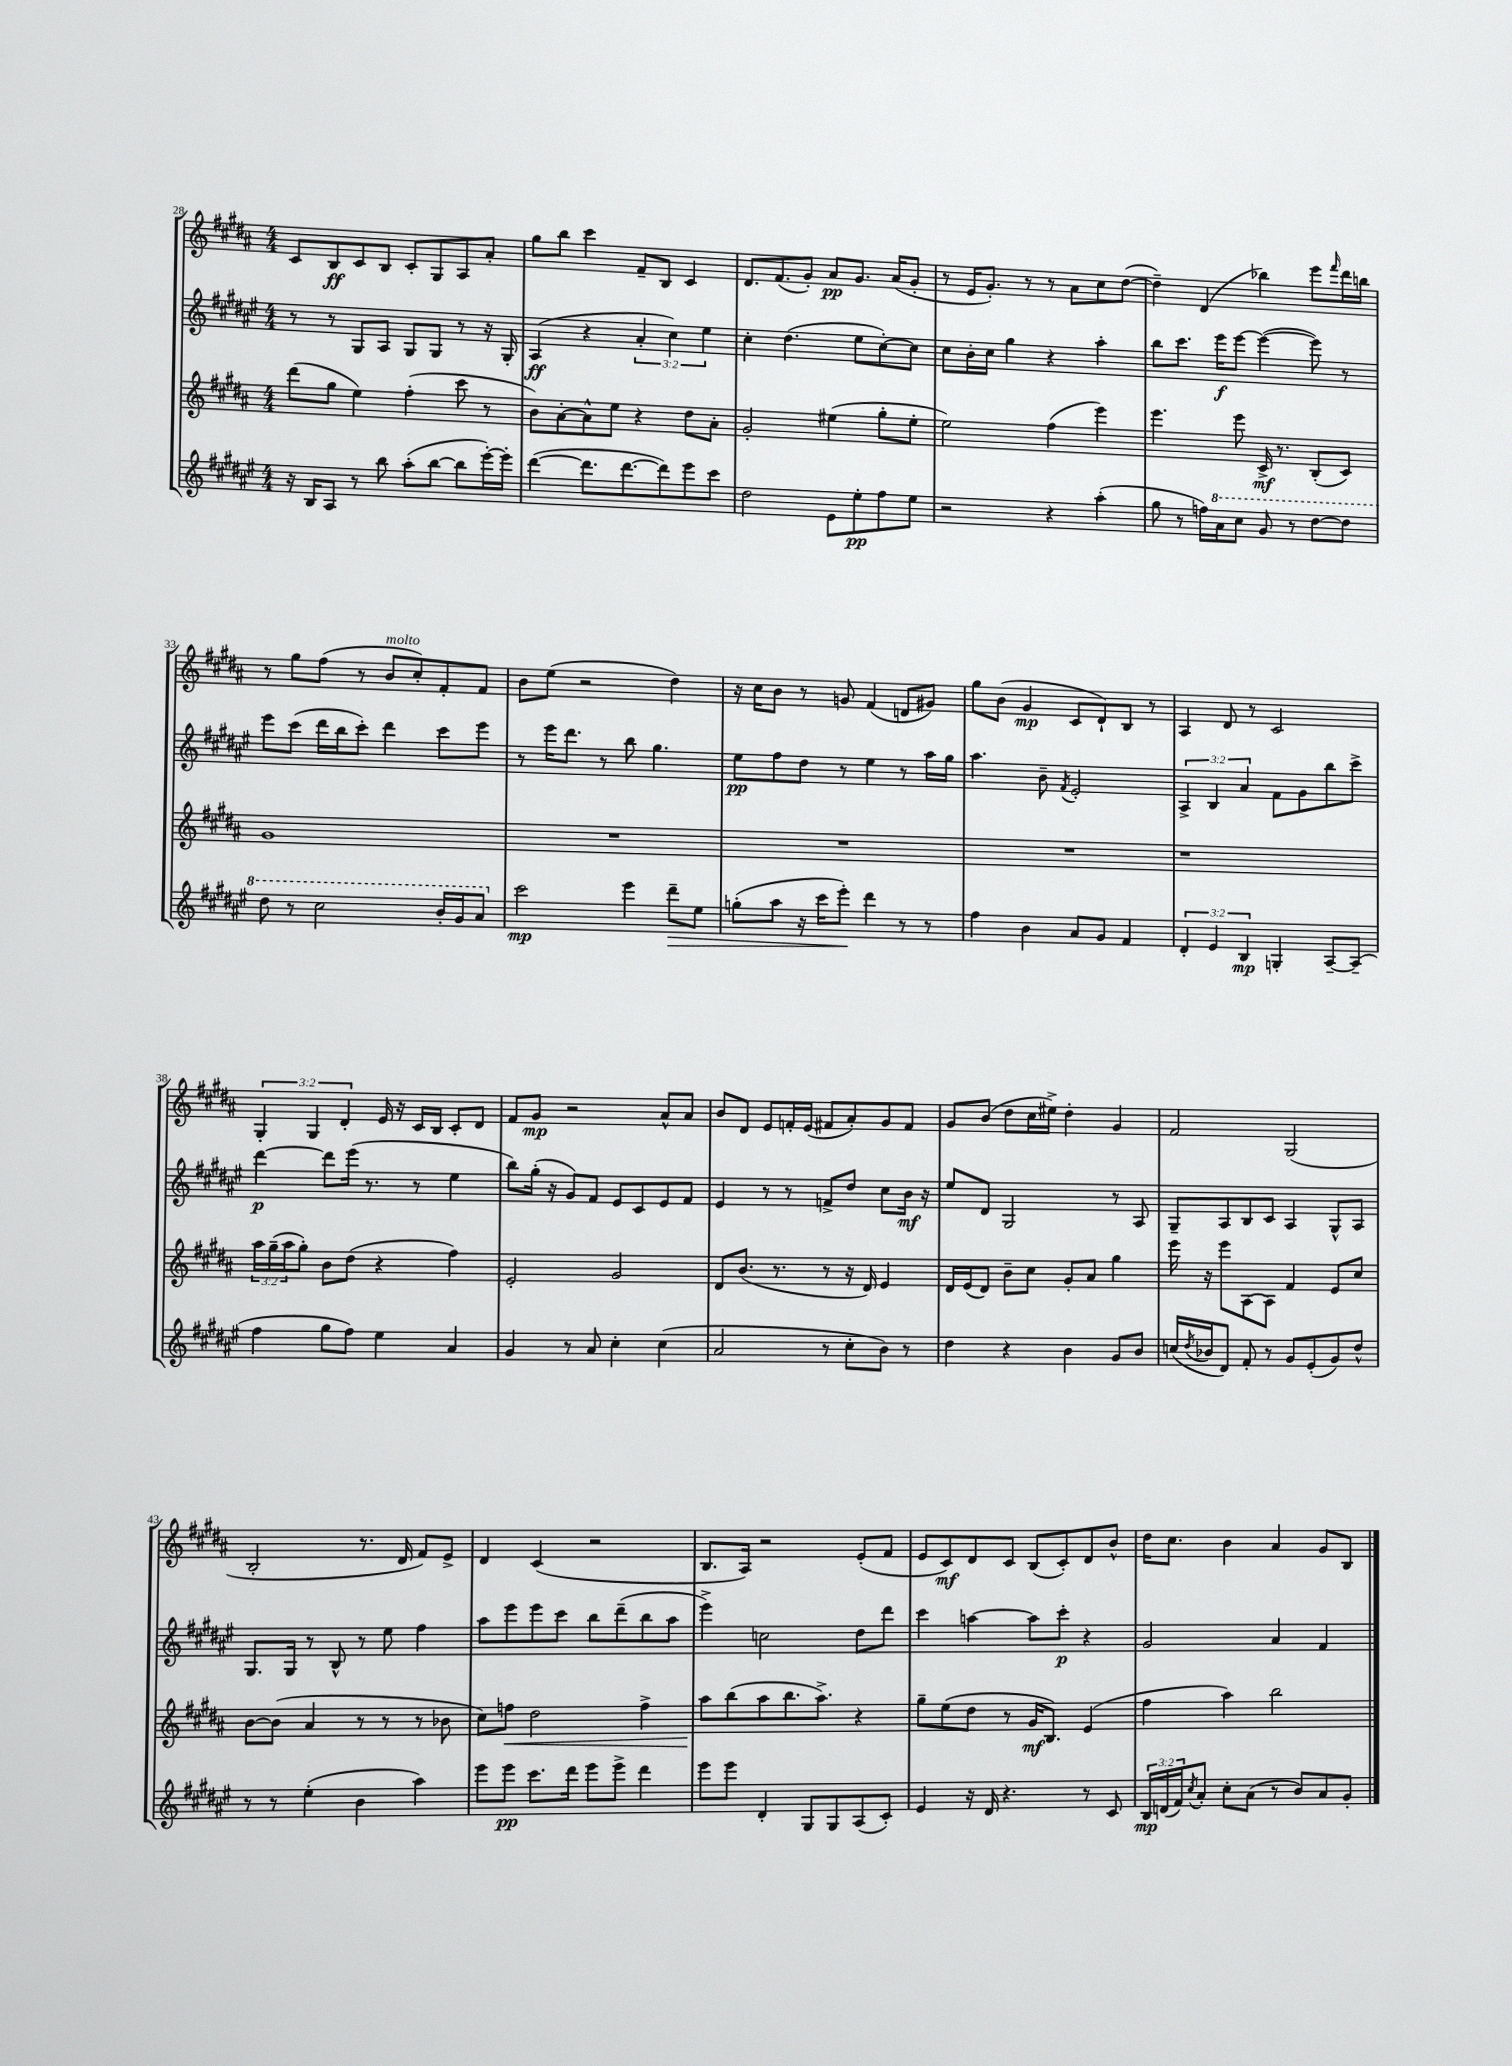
<<
\new StaffGroup <<
\new Staff = "s0" {
    \clef treble \key b \major \numericTimeSignature \time 4/4 \override Staff.TupletNumber.text = #tuplet-number::calc-fraction-text
    cis'8 b8\ff cis'8 b8 cis'8-. gis8 ais8 ais'8-. |
    gis''8 b''8 cis'''4 fis'8-- b8 cis'4 |
    dis'8. fis'8.( gis'8-.) ais'8\pp gis'8. ais'16( gis'8-. |
    r8 e'16 gis'8.-.) r8 r8 ais'8 cis''8 dis''8~( |
    dis''4--) dis'4( bes''4) e'''8 \grace { fis'''16 } dis'''16 b''16 |
    r8 gis''8 fis''8( r8 b'8^\markup { \italic "molto" } cis''8-.) fis'8-. fis'8 |
    b'8 e''8( r2 dis''4) |
    r16 cis''16 b'8 r8 g'8 fis'4( d'8 gis'8) |
    gis''8 b'8( gis'4\mp cis'8 dis'8-!) b8 r8 |
    ais4 dis'8 r8 cis'2 |
    \tuplet 3/2 { gis4-. gis4 dis'4-. } e'16 r16 cis'16 b16 cis'8-. dis'8 |
    fis'8 gis'8\mp r2 ais'8-^ ais'8 |
    b'8 dis'8 e'8 f'16-. e'16( fis'8 ais'8-.) gis'8 fis'8 |
    gis'8 b'8( dis''8 cis''16 eis''16->) dis''4-. gis'4 |
    fis'2 gis2( |
    b2-. r8. dis'16 fis'8) e'8-> |
    dis'4 cis'4( r2 |
    b8. ais16) r2 e'8-.( fis'8 |
    e'8 cis'8\mf) dis'8 cis'8 b8( cis'8-.) dis'8 b'8-^ |
    dis''16 cis''8. b'4 ais'4 gis'8 b8 \bar "|." |
}
\new Staff = "s1" {
    \clef treble \key fis \major \numericTimeSignature \time 4/4 \override Staff.TupletNumber.text = #tuplet-number::calc-fraction-text
    r8 r8 gis8 ais8 gis8 gis8 r8 r16 gis16-. |
    ais4\ff( r4 \tuplet 3/2 { ais'4-. cis''4) eis''4 } |
    cis''4-. dis''4.( eis''8 cis''8~-.) cis''8 |
    cis''8 b'16-. cis''16 gis''4 r4 ais''4-. |
    b''8 cis'''8. eis'''16\f eis'''8~ eis'''4~( eis'''8) r8 |
    eis'''8 cis'''8( dis'''16 b''16 cis'''8-.) dis'''4 cis'''8 eis'''8 |
    r8 eis'''16 dis'''8. r8 b''8 gis''4. |
    eis''8\pp fis''8 dis''8 r8 eis''4 r8 ais''16 gis''16 |
    ais''4. b'8-- \acciaccatura { fis'8 } eis'2-. |
    \tuplet 3/2 { ais4-> b4 ais'4 } fis'8 gis'8 b''8 cis'''8-> |
    dis'''4~\p dis'''8 eis'''16( r8. r8 eis''4 |
    b''8) gis''16-.( r16 gis'8) fis'8 eis'8 cis'8 eis'8 fis'8 |
    eis'4 r8 r8 f'8-> dis''8 cis''8 b'16\mf r16 |
    eis''8 dis'8 gis2 r8 ais8 |
    gis8-- ais8 b8 cis'8 ais4 gis8-^ ais8 |
    gis8. gis16 r8 b8-^ r8 eis''8 fis''4 |
    ais''8 eis'''8 eis'''8 cis'''8 b''8 dis'''8--( b''8 ais''8 |
    eis'''4->) c''2 dis''8 dis'''8 |
    cis'''4 a''4~ a''8 cis'''8-.\p r4 |
    gis'2 ais'4 fis'4 \bar "|." |
}
\new Staff = "s2" {
    \clef treble \key b \major \numericTimeSignature \time 4/4 \override Staff.TupletNumber.text = #tuplet-number::calc-fraction-text
    dis'''8( gis''8 e''4) fis''4-.( cis'''8 r8 |
    b'8) ais'8~-. ais'8-^ e''8 r4 dis''8 ais'8-. |
    gis'2-. eis''4( gis''8-. eis''8-. |
    e''2) fis''4( e'''4) |
    e'''4. e'''8 cis'16->\mf r8. b8-.( cis'8) |
    gis'1 |
    R1 |
    R1 |
    R1 |
    r1 |
    \tuplet 3/2 { ais''16 gis''16--( ais''16 } gis''8-.) b'8 dis''8( r4 fis''4) |
    e'2-. gis'2 |
    dis'8 b'8.( r8. r8 r16 dis'16) e'4 |
    dis'16 e'16( dis'8) b'8-- cis''8 gis'8-. ais'8 gis''4 |
    e'''16 r16 e'''8 ais8~ ais8 fis'4 e'8 cis''8 |
    b'8~ b'8( ais'4 r8 r8 r8 bes'8 |
    cis''8) f''8\< dis''2 f''4-> |
    ais''8\! b''8( ais''8 b''8. ais''8.->) r4 |
    gis''8-- e''8( dis''8 r8 gis'16\mf b8.) e'4( |
    fis''4 ais''4) b''2 \bar "|." |
}
\new Staff = "s3" {
    \clef treble \key fis \major \numericTimeSignature \time 4/4 \override Staff.TupletNumber.text = #tuplet-number::calc-fraction-text
    r16 b16 ais8 r8 b''8 ais''8-.( b''8~ b''8 eis'''16~-.) eis'''16-. |
    dis'''4~( dis'''8. dis'''8.~ dis'''8) eis'''8 cis'''8 |
    dis''2 eis'8 eis''8-.\pp fis''8 eis''8 |
    r2 r4 ais''4-.( |
    gis''8 r8 f''16) \ottava #1 ais''16 cis'''8 gis''8 r8 dis'''8~ dis'''8 |
    dis'''8 r8 cis'''2 b''16-. gis''16 ais''8 \ottava #0 |
    cis'''2\mp eis'''4 dis'''8--\> eis''8 |
    g''8-.( ais''8 r16 cis'''16 eis'''8-.\!) dis'''4 r8 r8 |
    fis''4 b'4 ais'8 gis'8 fis'4 |
    \tuplet 3/2 { dis'4-. eis'4 b4\mp } g4-. ais8~-- ais8--( |
    fis''4 gis''8 fis''8) eis''4 ais'4 |
    gis'4 r8 ais'8 cis''4-. cis''4( |
    ais'2 r8 cis''8-. b'8) r8 |
    dis''4 r4 b'4 gis'8 b'8 |
    c''16( \acciaccatura { dis''8 } bes'16 dis'8) fis'8-. r8 gis'8 eis'8-.( gis'8) dis''8-^ |
    r8 r8 eis''4-.( b'4 ais''4) |
    eis'''8 eis'''8\pp cis'''8. dis'''16 eis'''8 eis'''8-> dis'''4 |
    eis'''8 eis'''8 dis'4-. gis8 gis8 ais8( cis'8-.) |
    eis'4 r16 dis'16 r4. r8 cis'8 |
    \tuplet 3/2 { b16\mp d'16( fis'16) } \acciaccatura { cis''8 } ais'8-. cis''8-. ais'8( r8 b'8) ais'8 gis'8-. \bar "|." |
}
>>
>>
\layout { \context { \Score currentBarNumber = #28 } }
